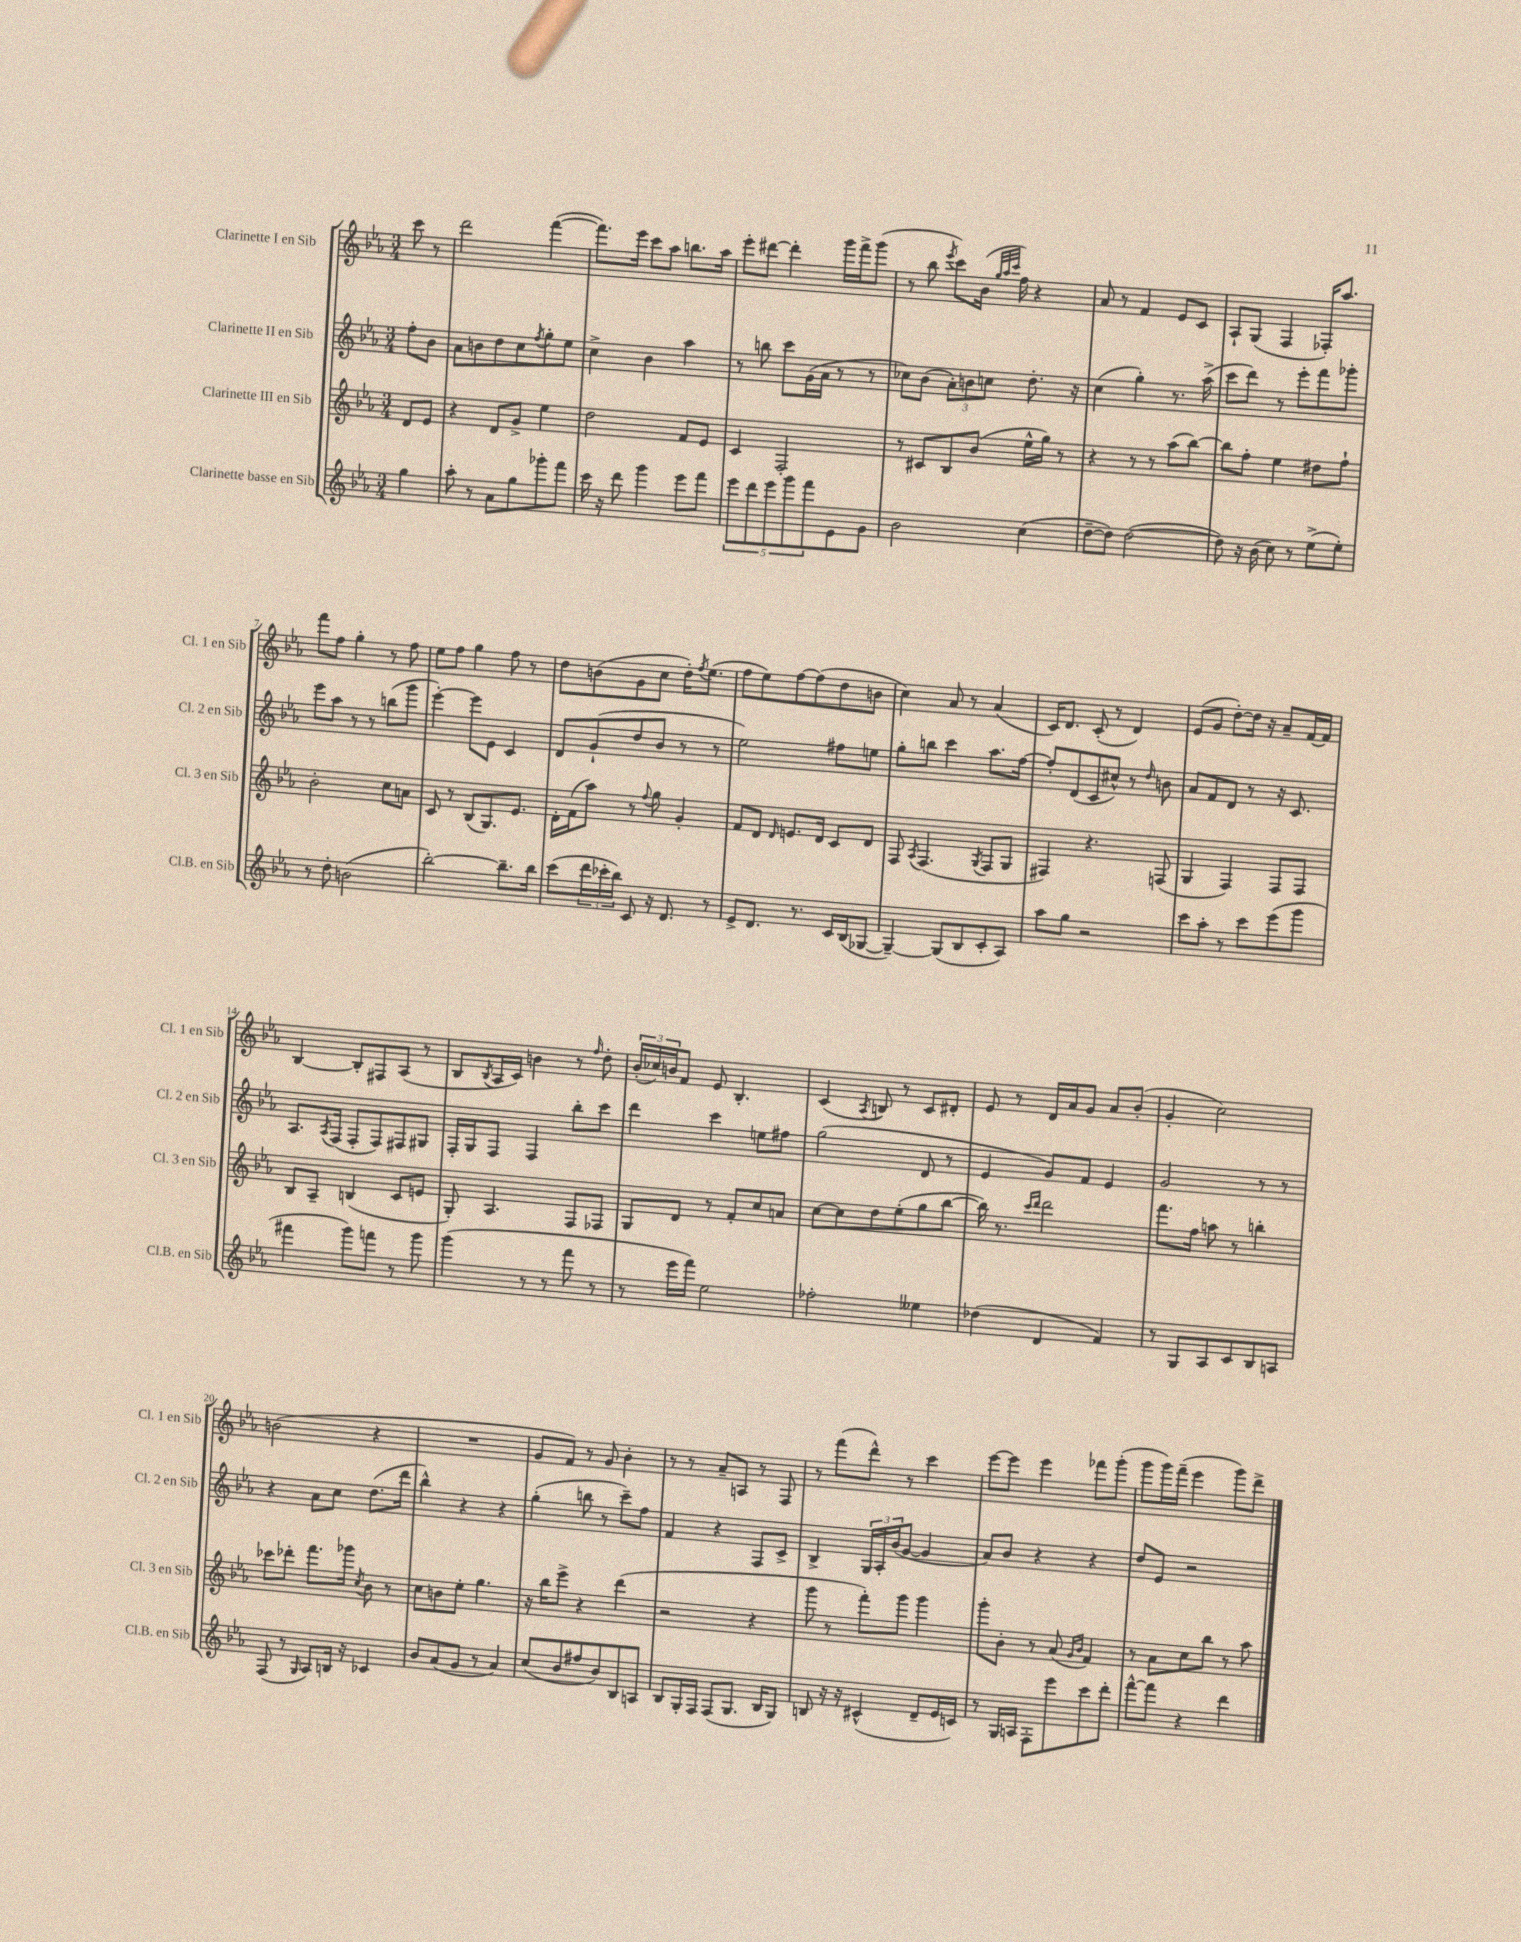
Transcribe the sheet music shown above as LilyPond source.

<<
\new StaffGroup <<
\new Staff = "s0" \with { instrumentName = "Clarinette I en Sib" shortInstrumentName = "Cl. 1 en Sib" } {
    \clef treble \key ees \major \numericTimeSignature \time 3/4 \partial 4
    c'''8 r8 |
    d'''2 f'''4~( |
    f'''8.) ees'''16 c'''8 aes''8 b''8. aes''16 |
    ees'''8-. dis'''8~ dis'''4-. g'''16 f'''16-> g'''8( |
    r8 bes''8 \acciaccatura { ees'''8 } c'''8) bes'16( \grace { g''32 aes''32 c'''32 } f''16) r4 |
    aes'8 r8 f'4 ees'8 c'8 |
    aes8-! g8( f4 fes16-.) aes''8. |
    f'''8 f''8 g''4-. r8 f''8 |
    ees''8 f''8 g''4 f''8 r8 |
    d''8 b'8( g'8 c''8 d''16-.) \acciaccatura { f''8 } ees''8.( |
    f''8 ees''8) f''8~ f''8( d''8 b'8 |
    c''4) aes'8 r8 aes'4( |
    c'16) d'8. c'8-.( r8 d'4) |
    ees'8( g'8 d''8~-.) d''16 r16 aes'8-- f'16~ f'16 |
    bes4~ bes8-. fis8 aes8( r8 |
    bes8 \acciaccatura { bes8 } aes16 c'16) b'4 r8 \grace { f''16 } d''8-. |
    \tuplet 3/2 { bes'16-.( ces''16) b'16 } f'8 ees'8 bes4.-. |
    c'4( \acciaccatura { aes8 } b8) r8 c'8 dis'8-. |
    ees'8 r8 d'16 aes'16 g'8 aes'8 bes'8-.( |
    g'4-. c''2) |
    b'2( r4 |
    R2. |
    g'8 f'8) r8 g'8 bes'4-. |
    r8 r8 aes'8-- a8 r8 f8 |
    r8 f'''8( d'''8-^) r8 c'''4 |
    ees'''8~ ees'''8 ees'''4 fes'''8 g'''8-.( |
    g'''8 g'''16) f'''16--( ees'''4 g'''8) d'''8-> \bar "|." |
}
\new Staff = "s1" \with { instrumentName = "Clarinette II en Sib" shortInstrumentName = "Cl. 2 en Sib" } {
    \clef treble \key ees \major \numericTimeSignature \time 3/4 \partial 4
    f''8-. bes'8 |
    aes'8 b'8 d''8 c''8 \acciaccatura { f''8 } g''8-. ees''8 |
    c''4-> bes'4 aes''4 |
    r8 b''8 c'''8 g'16( aes'16 r8 r8 |
    ces''8) bes'8( \tuplet 3/2 { aes'8-.) b'8 c''8 } d''8.-. r16 |
    c''4( g''4-.) r8. aes''16->( |
    c'''8 d'''8) r8 ees'''8-. f'''8 ges'''8-. |
    ees'''8 aes''8 r8 r8 b''8( g'''8 |
    ees'''4~-.) ees'''8 ees'8 c'4 |
    d'8 g'8-!( d''8 bes'8 r8 r8 |
    ees''2) fis''8 e''8 |
    g''8-. b''8 c'''4 aes''8. f''16~ |
    f''8-. d'8( c'8 cis''8-^) r8 \grace { d''16 } b'8 |
    aes'8 f'8 d'8 r8 r16 c'8. |
    aes8. \acciaccatura { aes8 } f16( f8-. f8) fis8 gis8 |
    f16-. g16 f8 f4 bes''8-. c'''8 |
    d'''4 c'''4 e''8 fis''8 |
    g''2( d'8 r8 |
    ees'4 g'8) f'8 ees'4 |
    g'2 r8 r8 |
    r4 aes'8 c''8 d''8.( d'''16 |
    bes''4-^) r4 r4 |
    g''4-.( b''8 r8 c'''8--) f''8 |
    f'4 r4 f8 c'8-> |
    bes4-> \tuplet 3/2 { g16 aes16-. bes'16( } g'8~ g'4 |
    aes'8) bes'8 r4 r4 |
    d''8 ees'8 r2 \bar "|." |
}
\new Staff = "s2" \with { instrumentName = "Clarinette III en Sib" shortInstrumentName = "Cl. 3 en Sib" } {
    \clef treble \key ees \major \numericTimeSignature \time 3/4 \partial 4
    d'8 ees'8 |
    r4 d'8 g'8-> ees''4 |
    d''2 f'8 ees'8 |
    c'4 f2-. |
    r8 cis'8 bes8 bes'8( ees''16-^ g''16) r8 |
    r4 r8 r8 aes''8( bes''8~) |
    bes''8 f''8-. ees''4 dis''8 f''8-! |
    bes'2-. c''8 a'8 |
    c'8 r8 bes8( g8.) ees'8. |
    d'16-. f'16( aes''8) r8 \appoggiatura { f''8 } g''8 g'4-. |
    f'8 d'8 \grace { d'16 } e'8. d'16 c'8 d'8 |
    f8 \acciaccatura { aes8 } f4.( \acciaccatura { g8 } f8 g8 |
    fis4) r4. f8( |
    g4 f4) f8 f8 |
    bes8 aes8-- b4( c'8 e'8 |
    g8-.) aes4. f8 fes8 |
    g8 d'8 r8 f'8-. c''8 a'8 |
    c''8~ c''8 d''8 ees''8-.( g''8 bes''8~ |
    bes''16) r8. \grace { c'''16 d'''16 } d'''2 |
    f'''8. f''16 a''8 r8 b''4-. |
    ces'''8 des'''8-. f'''8. ges'''16 \acciaccatura { c''8 } bes'8 r8 |
    c''8 b'8 ees''8-. g''4. |
    r16 bes''16 ees'''8-> r4 d'''4( |
    r2 r4 |
    g'''8 r8 f'''8-.) g'''8 g'''4 |
    g'''8-. bes'8-. r8 aes'8( \grace { g'16 bes'16 } f'4) |
    r8 aes'8 c''8 bes''8 r8 aes''8 \bar "|." |
}
\new Staff = "s3" \with { instrumentName = "Clarinette basse en Sib" shortInstrumentName = "Cl.B. en Sib" } {
    \clef treble \key ees \major \numericTimeSignature \time 3/4 \partial 4
    g''4 |
    aes''8-. r8 aes'8 g''8 ges'''8-. f'''8 |
    c'''16 r16 d'''8 g'''4 ees'''8 f'''8 |
    \tuplet 5/4 { ees'''8 d'''8 ees'''8 g'''8 f'''8 } ees'8 g'8 |
    bes'2 c''4( |
    d''8~-- d''8) d''2~( |
    d''8) r16 bes'16( c''8) r8 ees''8->( ees''8-.) |
    r8 d''8-. b'2( |
    bes''2~-.) bes''8.-- bes''16 |
    c'''8( \tuplet 3/2 { d'''16 ces'''16-. bes''16) } c'8 r16 d'8. r8 |
    ees'8-> d'8. r8. c'16 bes16( ges8~ |
    ges4~--) ges8( bes8 c'8-. aes8) |
    aes''8 g''8 r2 |
    c'''8 aes''8-. r8 c'''8 ees'''8( g'''8 |
    fis'''4 g'''8) f'''8 r8 g'''8 |
    g'''4( r8 r8 f'''8 r8 |
    r8 ees'''16 f'''16) ees''2 |
    fes''2-. eeses''4 |
    des''4( d'4 f'4) |
    r8 g8 aes8 c'8 bes8 a8 |
    f8( r8 \grace { g16 } aes8) b16 r16 ces'4 |
    bes'8 aes'8( g'8 r8 aes'4) |
    c''8( bes'8 fis''8 bes'8) bes8 a8 |
    bes8 g16-. f16 f8( g8. bes16 g8) |
    b8 r16 r16 cis'4-^( d'8-- ees'16 c'16) |
    r8 g16 a16 f8-. ees'''8 c'''8 d'''8-. |
    f'''8~-^ f'''8 r4 d'''4 \bar "|." |
}
>>
>>
